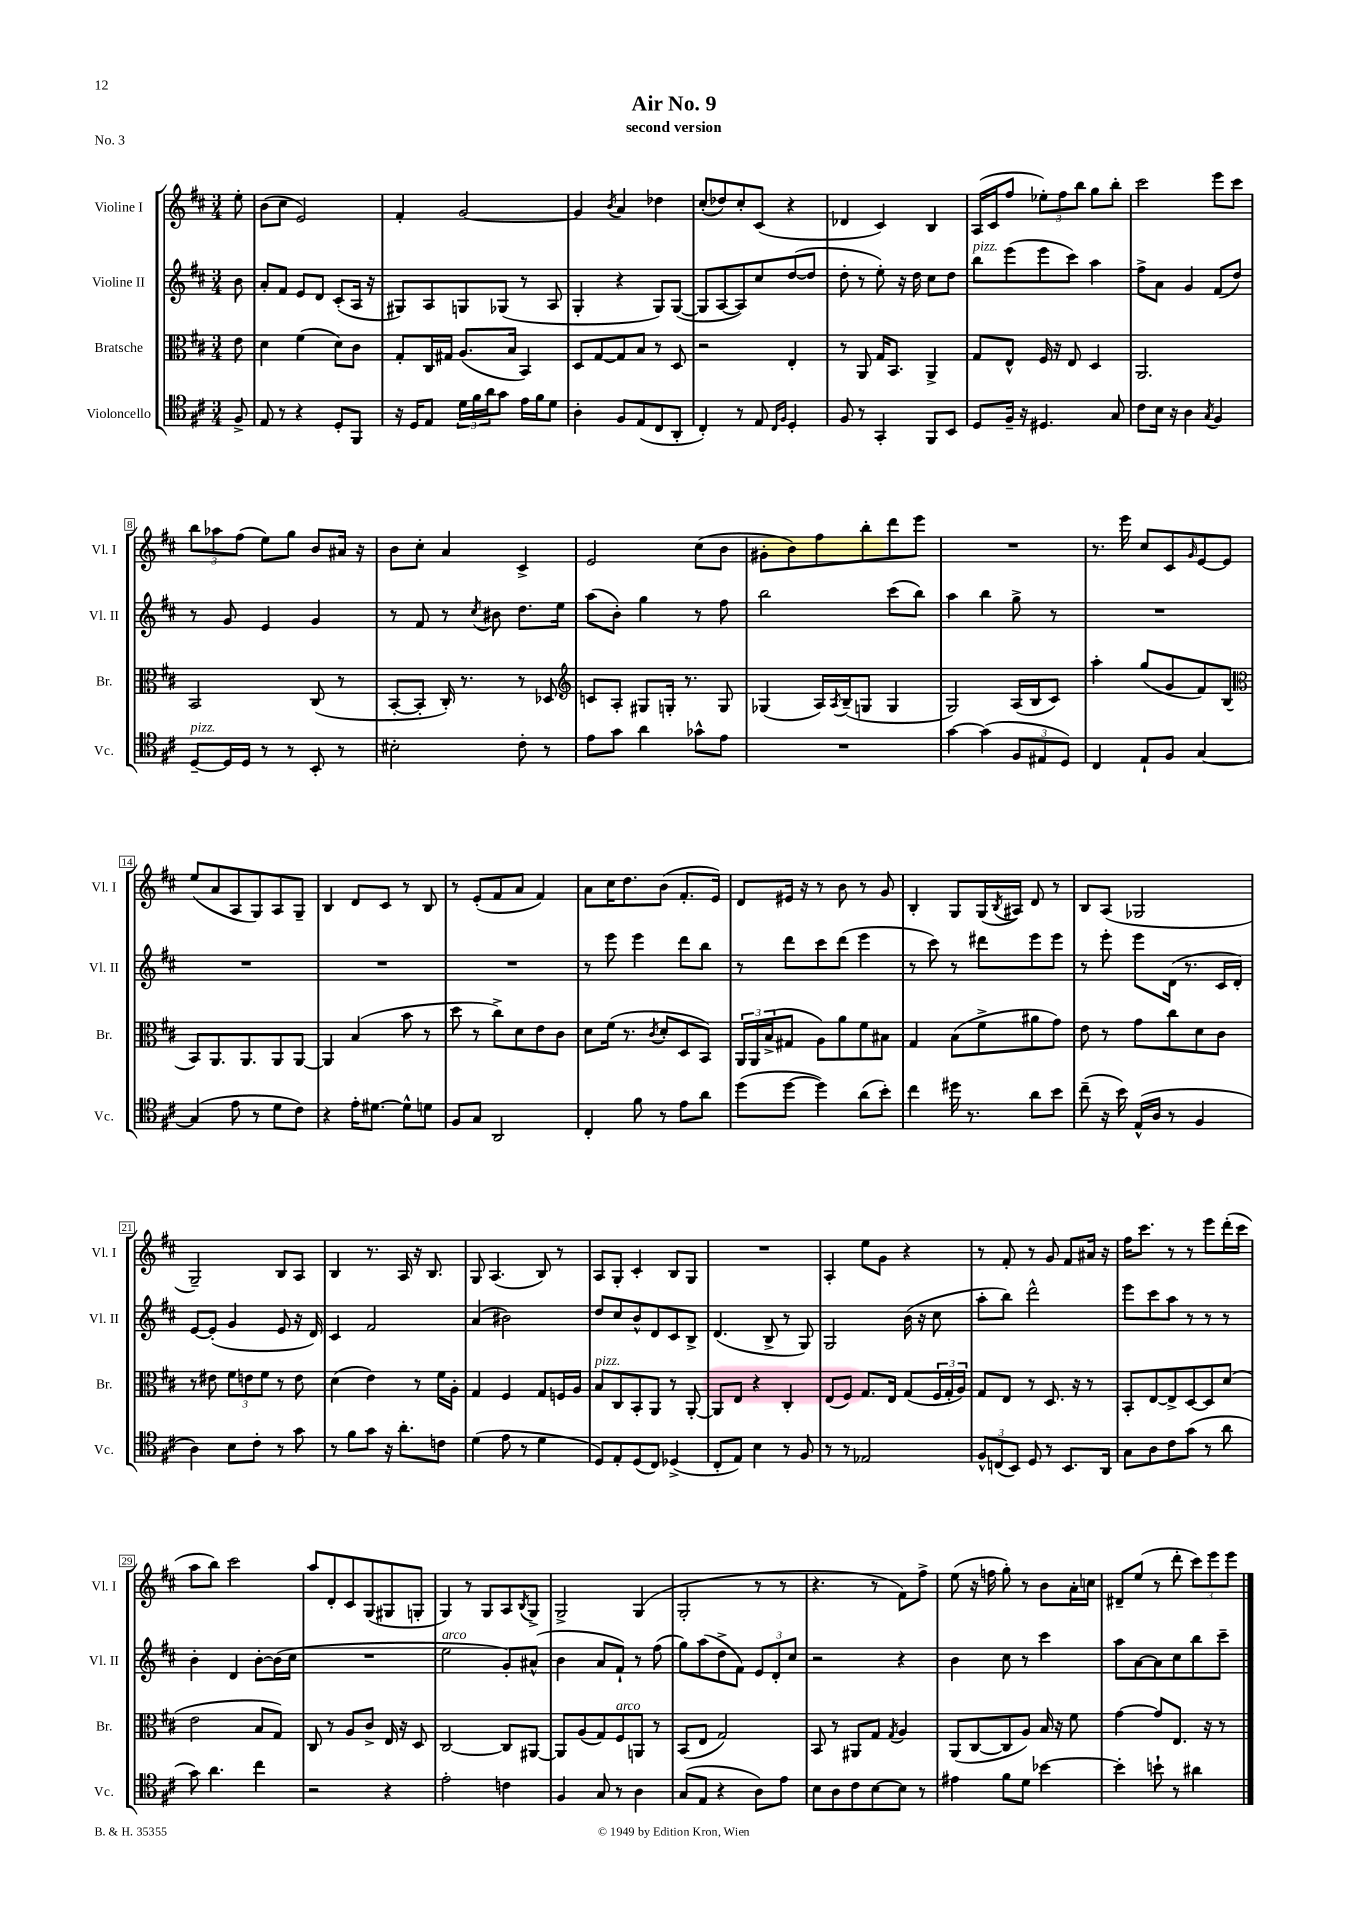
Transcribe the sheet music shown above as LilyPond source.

\header { title = "Air No. 9" subtitle = "second version" piece = "No. 3" }
<<
\new StaffGroup <<
\new Staff = "s0" \with { instrumentName = "Violine I" shortInstrumentName = "Vl. I" } {
    \clef treble \key d \major \numericTimeSignature \time 3/4 \partial 8
    e''8-. |
    b'8( cis''8 e'2) |
    fis'4-. g'2~ |
    g'4 \acciaccatura { b'8 } a'4 des''4 |
    cis''8-.( des''8) cis''8-. cis'8( r4 |
    des'4 cis'4) b4 |
    a16( cis'16 fis''8 \tuplet 3/2 { ees''8-.) fis''8 b''8 } g''8 b''8-. |
    cis'''2 e'''8 cis'''8 |
    \tuplet 3/2 { b''8 aes''8 fis''8( } e''8) g''8 b'8 ais'16 r16 |
    b'8 cis''8-. a'4 cis'4-> |
    e'2 cis''8( b'8 |
    gis'8-. b'8) fis''8 b''8-. d'''8 e'''8 |
    R2. |
    r8. e'''16 cis''8 cis'8 \grace { g'16 } e'8~ e'8 |
    e''8( a'8 a8 g8) a8 g8-- |
    b4 d'8 cis'8 r8 b8 |
    r8 e'8-.( fis'8 a'8 fis'4) |
    a'8 cis''16 d''8. b'8( fis'8.-. e'16) |
    d'8 eis'16 r16 r8 b'8 r8 g'8 |
    b4-. g8 g16( \acciaccatura { b8 } ais16) d'8 r8 |
    b8 a8( ges2 |
    g2--) b8 a8 |
    b4 r8. a16 r16 b8. |
    g8 a4.( b8) r8 |
    a8 g8-. cis'4-. b8 g8 |
    R2. |
    a4-. e''8 g'8 r4 |
    r8 fis'8-. r8 g'8 fis'8 ais'16 r16 |
    fis''16 cis'''8. r8 r8 e'''8 d'''16-.( cis'''16 |
    a''8 b''8) cis'''2 |
    a''8 d'8-. cis'8 g8( gis8 g8-. |
    g4) r8 g8 a8 \acciaccatura { b8 } g8-> |
    g2-> g4( |
    g2-. r8 r8 |
    r4. r8 fis'8) fis''8-> |
    e''8( r16 f''16 g''8-.) r8 b'8 a'16-. c''16 |
    dis'8-- e''8( r8 d'''8-. \tuplet 3/2 { cis'''8) e'''8 e'''8 } \bar "|." |
}
\new Staff = "s1" \with { instrumentName = "Violine II" shortInstrumentName = "Vl. II" } {
    \clef treble \key d \major \numericTimeSignature \time 3/4 \partial 8
    b'8 |
    a'8-. fis'8 e'8 d'8 cis'8-.( a16 r16 |
    gis8) a8 g8 ges8( r8 a8 |
    g4-. r4 g8) g8~( |
    g8 a8~ a8) cis''8 d''8~( d''8 |
    d''8-. r8 e''8-.) r16 d''16 cis''8 d''8 |
    b''8^\markup { \italic "pizz." } e'''8( e'''8 cis'''8) a''4 |
    fis''8-> a'8 g'4 fis'8( d''8) |
    r8 g'8 e'4 g'4 |
    r8 fis'8 r8 \acciaccatura { cis''8 } bis'8 d''8. e''16 |
    a''8( b'8-.) g''4 r8 fis''8 |
    b''2 cis'''8( b''8) |
    a''4 b''4 g''8-> r8 |
    R2. |
    R2. |
    R2. |
    R2. |
    r8 e'''8 e'''4 d'''8 b''8 |
    r8 d'''8 cis'''8 d'''8( e'''4 |
    r8 cis'''8) r8 dis'''8 e'''8 e'''8 |
    r8 e'''8-. e'''8 d'16( r8. cis'16 d'16-.) |
    e'8~ e'8-.( g'4 e'8 r16 d'16) |
    cis'4 fis'2 |
    a'4( bis'2) |
    d''8 cis''8 b'8-^ d'8 cis'8 b8-> |
    d'4.( b8-> r8 g8) |
    g2 b'16( r16 cis''8 |
    a''8-. b''8) d'''2-^ |
    e'''8 cis'''8 a''8 r8 r8 r8 |
    b'4-. d'4 b'8~-. b'16( cis''16 |
    R2. |
    e''2^\markup { \italic "arco" } g'8-.) ais'8-^( |
    b'4 a'8 fis'8-!) r8 fis''8( |
    g''8) a''8( d''8-> fis'8) \tuplet 3/2 { e'8 d'8-. cis''8 } |
    r2 r4 |
    b'4 cis''8 r8 cis'''4 |
    a''8 a'8~ a'8 cis''8 b''8 cis'''8-- \bar "|." |
}
\new Staff = "s2" \with { instrumentName = "Bratsche" shortInstrumentName = "Br." } {
    \clef alto \key d \major \numericTimeSignature \time 3/4 \partial 8
    e'8 |
    d'4 fis'4( d'8) cis'8 |
    g8-. cis16 gis16 a8.( b16 b,4) |
    d8 g8~ g8 b8 r8 d8 |
    r2 e4-. |
    r8 a,8 g16 b,8. a,4-> |
    g8 e8-^ fis16 r16 e8 d4 |
    a,2. |
    b,2 cis8( r8 |
    b,8~-. b,8-. cis16-.) r8. r8 des8 |
    \clef treble c'8 a8-. gis8 g16-. r8. g8 |
    ges4( a16) \acciaccatura { a8 } b16--( g8 g4 |
    g2) a16( b16 cis'8) |
    a''4-. g''8( g'8 fis'8) b8( |
    \clef alto b,8) a,8. a,8. a,8 a,8~ |
    a,4 b4( b'8 r8 |
    d''8 r8 cis''8->) d'8 e'8 cis'8 |
    d'8 fis'16( r8. \acciaccatura { cis'8 } d'8-. d8 b,8) |
    \tuplet 3/2 { a,16 a,16 b16->( } gis8 a8) a'8 fis'8 bis8 |
    g4 b8( fis'8-> ais'8 g'8) |
    e'8 r8 g'8 cis''8 d'8 cis'8 |
    r8 eis'8 \tuplet 3/2 { fis'8 e'8 fis'8 } r8 e'8 |
    d'4( e'4) r8 fis'16 a16-. |
    g4 fis4 g8 f16 a16 |
    b8^\markup { \italic "pizz." } cis8 b,8-. a,8 r8 a,8~-. |
    a,8 e8 r4 cis4-. |
    e8( fis8) g8. e16 g8( \tuplet 3/2 { fis16 g16-. a16) } |
    g8 e8 r8 d8. r16 r8 |
    b,8-. e8~ e8-> d8~ d8 d'8( |
    e'2 b8 g8) |
    cis8 r8 a8 cis'8-> e16 r16 d8 |
    cis2~ cis8 ais,8~ |
    ais,8 a8( g8) fis8^\markup { \italic "arco" } a,8 r8 |
    b,8( e8 g2) |
    b,8 r8 ais,8 g8 \acciaccatura { g8 } a4 |
    a,8( cis8~ cis8 a8) b16 r16 fis'8 |
    g'4~ g'8 e8. r16 r8 \bar "|." |
}
\new Staff = "s3" \with { instrumentName = "Violoncello" shortInstrumentName = "Vc." } {
    \clef tenor \key d \major \numericTimeSignature \time 3/4 \partial 8
    fis8-> |
    e8 r8 r4 d8-. fis,8 |
    r16 d16 e8 \tuplet 3/2 { d'16 fis'16 a'16 } g'8 e'16 fis'16 d'8 |
    a4-. fis8 e8( cis8 a,8-. |
    cis4-.) r8 e8 \grace { cis16 fis16 } d4-. |
    fis8 r8 g,4-. fis,8 b,8 |
    d8 fis16-- r16 dis4. g8 |
    cis'8 b16 r16 a4 \acciaccatura { g8 } fis4 |
    d8~--^\markup { \italic "pizz." } d16 d16 r8 r8 b,8-. r8 |
    bis2-. cis'8-. r8 |
    e'8 g'8 a'4 ges'8-^ e'8 |
    R2. |
    g'4~ g'4( \tuplet 3/2 { fis8 eis8 d8) } |
    cis4 e8-! fis8 g4~ |
    g4( e'8 r8 d'8 cis'8) |
    r4 e'16-. dis'8.~ dis'8-^ d'8 |
    fis8 g8 a,2 |
    cis4-. fis'8 r8 e'8 a'8 |
    d''8( d''8~ d''4) a'8( b'8-.) |
    cis''4 dis''16 r8. a'8 b'8 |
    cis''8--( r16 b'16) e16-^( a16 r8 fis4 |
    a4) b8 cis'8-. r8 g'8 |
    r8 fis'8 g'8 r16 a'8.-. c'8 |
    d'4( e'8 r8 d'4 |
    d8) e8-. d8( cis8) des4->( |
    cis8-. e8) b4 r8 fis8 |
    r8 r8 ees2 |
    \tuplet 3/2 { fis8-^ c8( b,8) } d8 r8 b,8. a,16 |
    g8 a8 cis'8 g'8( r8 a'8 |
    g'8) a'4. cis''4 |
    r2 r4 |
    e'2-. c'4 |
    fis4 g8 r8 a4 |
    g8( e8 r4 a8) e'8 |
    b8 a8 cis'8 b8~ b8 r8 |
    eis'4 fis'8 d'8 bes'4~ |
    bes'4-. b'8-! r8 ais'4 \bar "|." |
}
>>
>>
\layout { \context { \Score \override BarNumber.stencil = #(make-stencil-boxer 0.1 0.3 ly:text-interface::print) } }
